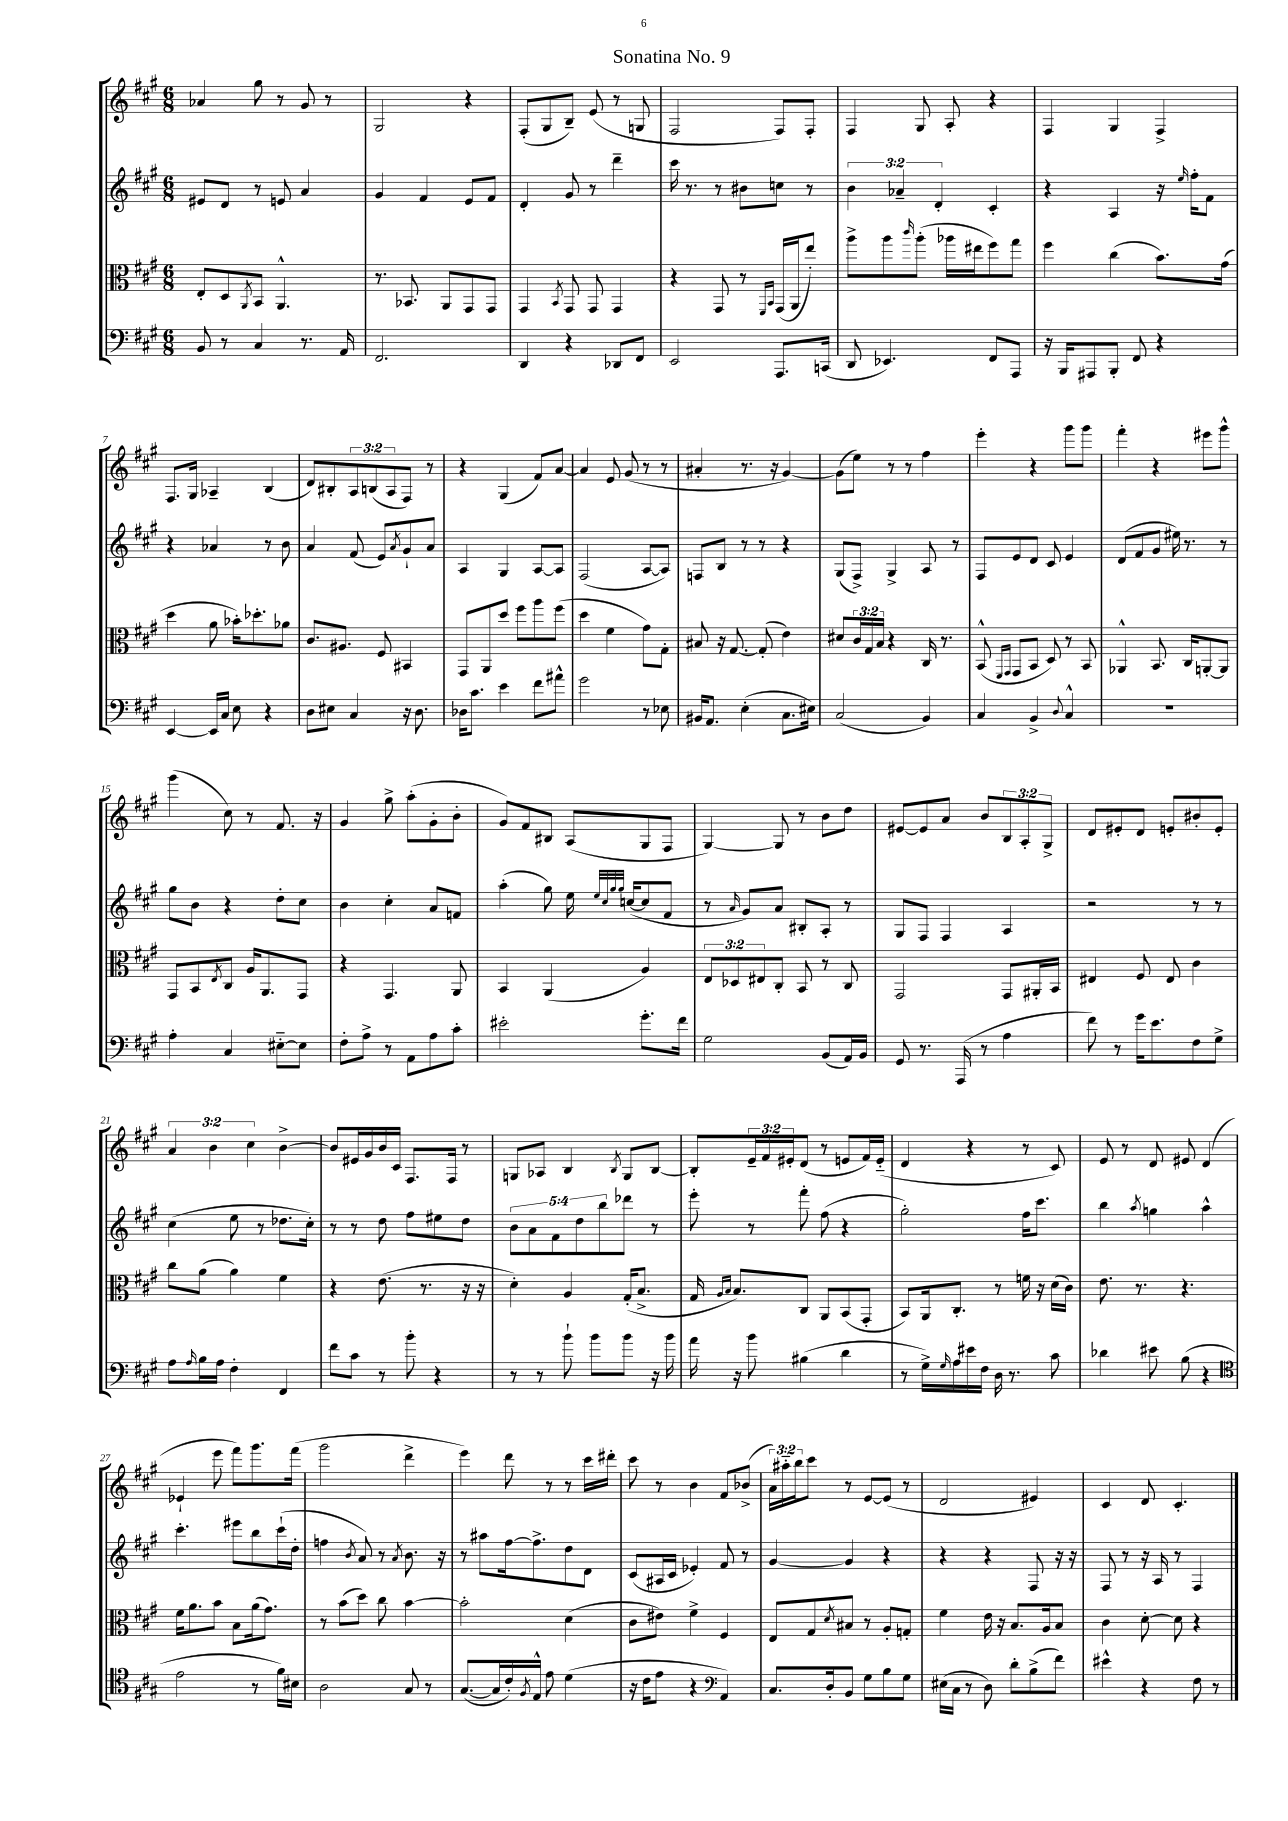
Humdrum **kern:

**kern	**kern	**kern	**kern
*staff4	*staff3	*staff2	*staff1
*clefF4	*clefC3	*clefG2	*clefG2
*k[f#c#g#]	*k[f#c#g#]	*k[f#c#g#]	*k[f#c#g#]
*M6/8	*M6/8	*M6/8	*M6/8
8BB/	8E'/L	8e#/L	4a-/
8r	8D/	8d/J	.
.	8qAA/	.	.
4C#/	8BB/J	8r	8gg#\
.	4.AA^^/	8e/	8r
8.r	.	4a/	8g#/
.	.	.	8r
16AA/	.	.	.
=	=	=	=
2.FF#/	8.r	4g#/	2G#/
.	8.BB-/	.	.
.	.	4f#/	.
.	8AA/L	.	.
.	8GG#/	8e/L	4r
.	8GG#/J	8f#/J	.
=	=	=	=
4DD/	4GG#/	4d'/	(8F#'/L
.	.	.	8G#/
.	8qBB/	.	.
4r	8GG#/	8g#/	8B~/J)
.	8GG#/	8r	(8e/
8DD-/L	4GG#/	4ddd~\	8r
8FF#/J	.	.	8G/
=	=	=	=
2EE/	4r	16ccc#\	2F#/
.	.	8.r	.
.	8GG#/	8r	.
.	8r	8b#\L	.
.	16qqFF#/LL	.	.
.	16qqBB/JJ	.	.
8.AAA/L	(16GG#/LL	8cc\J	8F#/L)
.	16AA/J	.	.
.	8ee'/J)	8r	8F#'/J
(16CC/Jk	.	.	.
=	=	=	=
8DD/	8aa^\L	6b\	4F#/
4.EE-/)	8aa\	.	.
.	.	6a-~/	.
.	16qqccc#/	.	.
.	(8aa'\J	.	8G#/
.	.	6d'/	.
.	16aa-\LL	.	8A'/
.	16ee#\J	.	.
8FF#/L	8ff#\)	4c#'/	4r
8AAA/J	8gg#\J	.	.
=	=	=	=
16r	4ff#\	4r	4F#/
16BBB/LK	.	.	.
8AAA#/	.	.	.
8BBB'/J	(4cc#\	4A/	4G#/
8FF#/	.	.	.
4r	8.b\L)	16r	4F#^/
.	.	16qqee/	.
.	.	16ff#'\LK	.
.	.	8f#\J	.
.	(16g#\Jk	.	.
=	=	=	=
[4EE/	4dd\	4r	8.F#/L
.	.	.	16G#/Jk
16EE/]LL	8a\	4a-/	4A-~/
16C#/JJ	.	.	.
8E\	16b-'\LK)	.	.
.	8.dd-'\	.	.
4r	.	8r	(4B/
.	8a-\J	8b\	.
=	=	=	=
8D\L	8.c#/L	4a/	8d/L)
8E#\J	.	.	8B#'/
.	8.A#/J	.	.
4C#/	.	(8f#/	12A/
.	.	.	(12B/
.	8F#/	8e/L)	.
.	.	.	12A/
.	.	8qa/	.
16r	4BB#/	8g#`/	8F#/J)
8.D\	.	.	.
.	.	8a/J	8r
=	=	=	=
16D-\LK	8GG#/L	4A/	4r
8.c#\J	.	.	.
.	8AA/	.	.
4e\	8dd/J	4G#/	(4G#/
.	8ff#\L	.	.
8f#\L	8aa\	[8A/L	8f#/L)
8a#^^\J	(8ff#\J	8A/]J	[8a/J
=	=	=	=
2g#\	4dd\	(2F#/	4a/]
.	4f#\	.	8e/
.	.	.	(8g#/
8r	8g#\L)	[8A/L	8r
8E-\	8G#'\J	8A/]J)	8r
=	=	=	=
16BB#/LK	8B#/	8F/L	4a#'/
8.AA/J	.	.	.
.	16r	8B/J	.
.	[8.G#/	.	.
(4E'\	.	8r	8.r
.	(8G#'/]	8r	.
.	.	.	16r
8.C#\L	4e\)	4r	[4g#/)
16E#\Jk)	.	.	.
=	=	=	=
(2C#/	8d#/L	(8G#/L	(8g#\]L
.	24c#/L	8F#^/J)	8ee\J)
.	24G#/	.	.
.	24B/JJ	.	.
.	4r	4G#^/	8r
.	.	.	8r
4BB/)	16C#/	8A/	4ff#\
.	8.r	.	.
.	.	8r	.
=	=	=	=
4C#/	(8BB^^/	8F#/L	4eee'\
.	16qqFF#/LL	.	.
.	16qqGG#/JJ	.	.
.	8GG#/L	8e/	.
4BB^/	8BB/J	8d/J	4r
.	8D/)	8c#/	.
8qqD/	.	.	.
4C#^^/	8r	4e/	8ggg#\L
.	8BB/	.	8ggg#\J
=	=	=	=
2.r	4AA-^^/	(8d/L	4fff#'\
.	.	8f#/	.
.	8.BB/	8g#/J	4r
.	.	16ee#\)	.
.	16C#/LK	8.r	.
.	[8AA'/	.	8eee#\L
.	8AA/]J	8r	8ggg#^^\J
=	=	=	=
4A'\	8GG#/L	8gg#\L	(4ggg#\
.	8BB/	8b\J	.
.	8qE/	.	.
4C#/	8C#/J	4r	8cc#\)
.	16A/LK	.	8r
.	8.AA/	.	.
[8E#'~\L	.	8dd'\L	8.f#/
8E#\]J	8GG#/J	8cc#\J	.
.	.	.	16r
=	=	=	=
8F#'\L	4r	4b\	4g#/
8A^\J	.	.	.
8r	4.GG#/	4cc#'\	8gg#^\
8AA\L	.	.	(8aa'\L
8A\	.	8a/L	8g#'\
8c#'\J	8AA/	8f/J	8b'\J
=	=	=	=
2e#'\	4BB/	(4aa'\	8g#/L)
.	.	.	8f#/
.	(4AA/	8gg#\)	8B#/J
.	.	16ee\	(8A/L
.	.	32qqee/LLL	.
.	.	32qqcc#/	.
.	.	32qqgg#/	.
.	.	32qqgg#/JJJ	.
.	.	([16cc/LK	.
8.g#'\L	4A/)	8cc/]	8G#/
.	.	8f#/J	8F#/J
16f#\Jk	.	.	.
=	=	=	=
2G#\	12E/L	8r	[4G#/)
.	12D-/	.	.
.	.	16qqa/	.
.	.	8g#/L)	.
.	12E#/	.	.
.	8C#'/J	8a/J	8G#/]
.	8BB/	8B#'/L	8r
(8BB/L	8r	8A'/J	8b\L
16AA/L)	8C#/	8r	8dd\J
16BB/JJ	.	.	.
=	=	=	=
8GG#/	2GG#/	8G#/L	[8e#/L
8.r	.	8F#/J	8e#/]
.	.	4F#/	8a/J
(16AAA/	.	.	.
8r	.	.	8b/L
4A\	8GG#/L	4A/	12B/
.	.	.	12A'/
.	16AA#'/L	.	.
.	.	.	12G#^/J
.	16BB/JJ	.	.
=	=	=	=
8f#\)	4E#/	2r	8d/L
8r	.	.	8e#'/
16g#\LK	8F#/	.	8d/J
8.e\	.	.	.
.	8E#/	.	8e'/L
8F#\	4c#\	8r	8b#'/
8G#^\J	.	8r	8e'/J
=	=	=	=
8A\L	8cc#\L	(4cc#\	6a/
16qqA/	.	.	.
16B\L	(8a\J	.	.
.	.	.	6b\
16A\JJ	.	.	.
4F#'\	4a\)	8ee\	.
.	.	.	6cc#\
.	.	8r	.
4FF#/	4f#\	8.dd-\L	[4b^\
.	.	16cc#'\Jk)	.
=	=	=	=
8f#\L	4r	8r	8b/]L
8c#\J	.	8r	16e#/L
.	.	.	16g#/
8r	(8.e\	8dd\	16b/
.	.	.	16c#/JJ
8b'\	.	8ff#\L	8.F#/L
.	8.r	.	.
4r	.	8ee#\	.
.	.	.	16F#/Jk
.	16r	8dd\J	8r
.	16r	.	.
=	=	=	=
8r	4d'\)	10b\L	8G/L
.	.	10a\	.
8r	.	.	8A-/J
.	.	10f#\	.
8b`\	4A/	.	4B/
.	.	10dd\	.
8b\L	.	.	.
.	.	10bb\	.
.	.	.	8qB/
8b\J	(16G#'/LK	8ddd-\J	8G/L
.	8.B^/J	.	.
16r	.	8r	[8B/J
16b\	.	.	.
=	=	=	=
16a\	16G#/	8eee'\	8B'/]L
.	16qqA/LL	.	.
.	16qqB/JJ	.	.
16r	8.B/L)	.	.
8b\	.	8r	24e~/L
.	.	.	24f#/
.	.	.	24e#'/J
(4B#\	8C#/J	8fff#'\	(8d/J
.	8AA/L	(8ff#\	8r
4d\	(8BB/	4r	8e/L
.	8GG#'/J	.	16f#/L)
.	.	.	(16e'~/JJ
=	=	=	=
8r	8BB/L)	2gg#'\)	4d/
16G#^\LL)	16AA/k	.	.
16qqG#/	.	.	.
16A\	8.C#'/J	.	.
16e#\	.	.	4r
16F#\JJ	.	.	.
16D\	8r	.	.
8.r	.	.	.
.	16f\	16ff#\LK	8r
.	16r	8.ccc#\J	.
8c#\	(16d\LL	.	8c#/)
.	16c#\JJ)	.	.
=	=	=	=
4d-\	8.e\	4bb\	8e/
.	.	.	8r
.	8.r	.	.
.	.	8qaa/	.
8e#\	.	4gg\	8d/
(8B\	4.r	.	8e#/
4r	.	4aa^^\	(4d/
=	=	=	=
*clefC4	*	*	*
2e\	16f#\LK	4.ccc#'\	4e-`/
.	8.a\	.	.
.	8b\J	.	8eee\
.	8B\L	8eee#\L	8fff#\L)
8r	(16a\k	8bb\	8.ggg#\
.	8.g#\J)	.	.
16f#\LL)	.	(16ccc#`\L	.
16B#\JJ	.	16dd'\JJ	(16fff#\Jk
=	=	=	=
2A\	8r	4ff\	2ggg#\
.	(8b\L	.	.
.	.	8qb/	.
.	8dd\J)	8a/)	.
.	8cc#\	8r	.
.	.	8qa/	.
8G#/	[4b\	8.b\	4ddd^\
8r	.	.	.
.	.	16r	.
=	=	=	=
([8.G#/L	2b'\]	8r	4eee\)
.	.	8aa#\L	.
16G#/]L	.	.	.
16c#'/)	.	[16ff#\k	8ddd\
8qF#/	.	.	.
16E^^/JJ	.	8.ff#^\]	.
8e\	.	.	8r
(4d\	(4d\	8dd\	8r
.	.	8d\J	16ccc#\LL
.	.	.	16ddd#'\JJ
=	=	=	=
16r	8c#\L	(8c#/L	8ccc#\
16c#\LK	.	.	.
8e\J	8e#\J)	16A#/L	8r
.	.	16c#/JJ	.
4r	4f#^\	4e-'/)	4b\
*clefF4	*	*	*
4AA/)	4F#/	8f#/	8f#/L
.	.	8r	(8b-^/J
=	=	=	=
8.C#/L	8E/L	[4g#/	24a\LL)
.	.	.	24aa#'~\
.	.	.	24bb\J
.	8G#/	.	8ccc#\J
16D'/k	.	.	.
.	8qd/	.	.
8BB/J	8B#/J	4g#/]	8r
8G#\L	8r	.	[8e/L
8B\	8A'/L	4r	(8e/]J
8G#\J	8G'/J	.	8r
=	=	=	=
(16E#\LL	4f#\	4r	2d/
16C#\JJ	.	.	.
8r	.	.	.
8D\)	16e\	4r	.
.	16r	.	.
8d'\L	8.B/L	.	.
(8B^\	.	8F#/	4e#/)
.	16A/k	.	.
8f#\J)	8B/J	16r	.
.	.	16r	.
=	=	=	=
4e#^^\	4c#\	8F#/	4c#/
.	.	8r	.
4r	[8d'\	16r	8d/
.	.	16A/	.
.	8d\]	8r	4.c#'/
8F#\	4r	4F#/	.
8r	.	.	.
==	==	==	==
*-	*-	*-	*-
